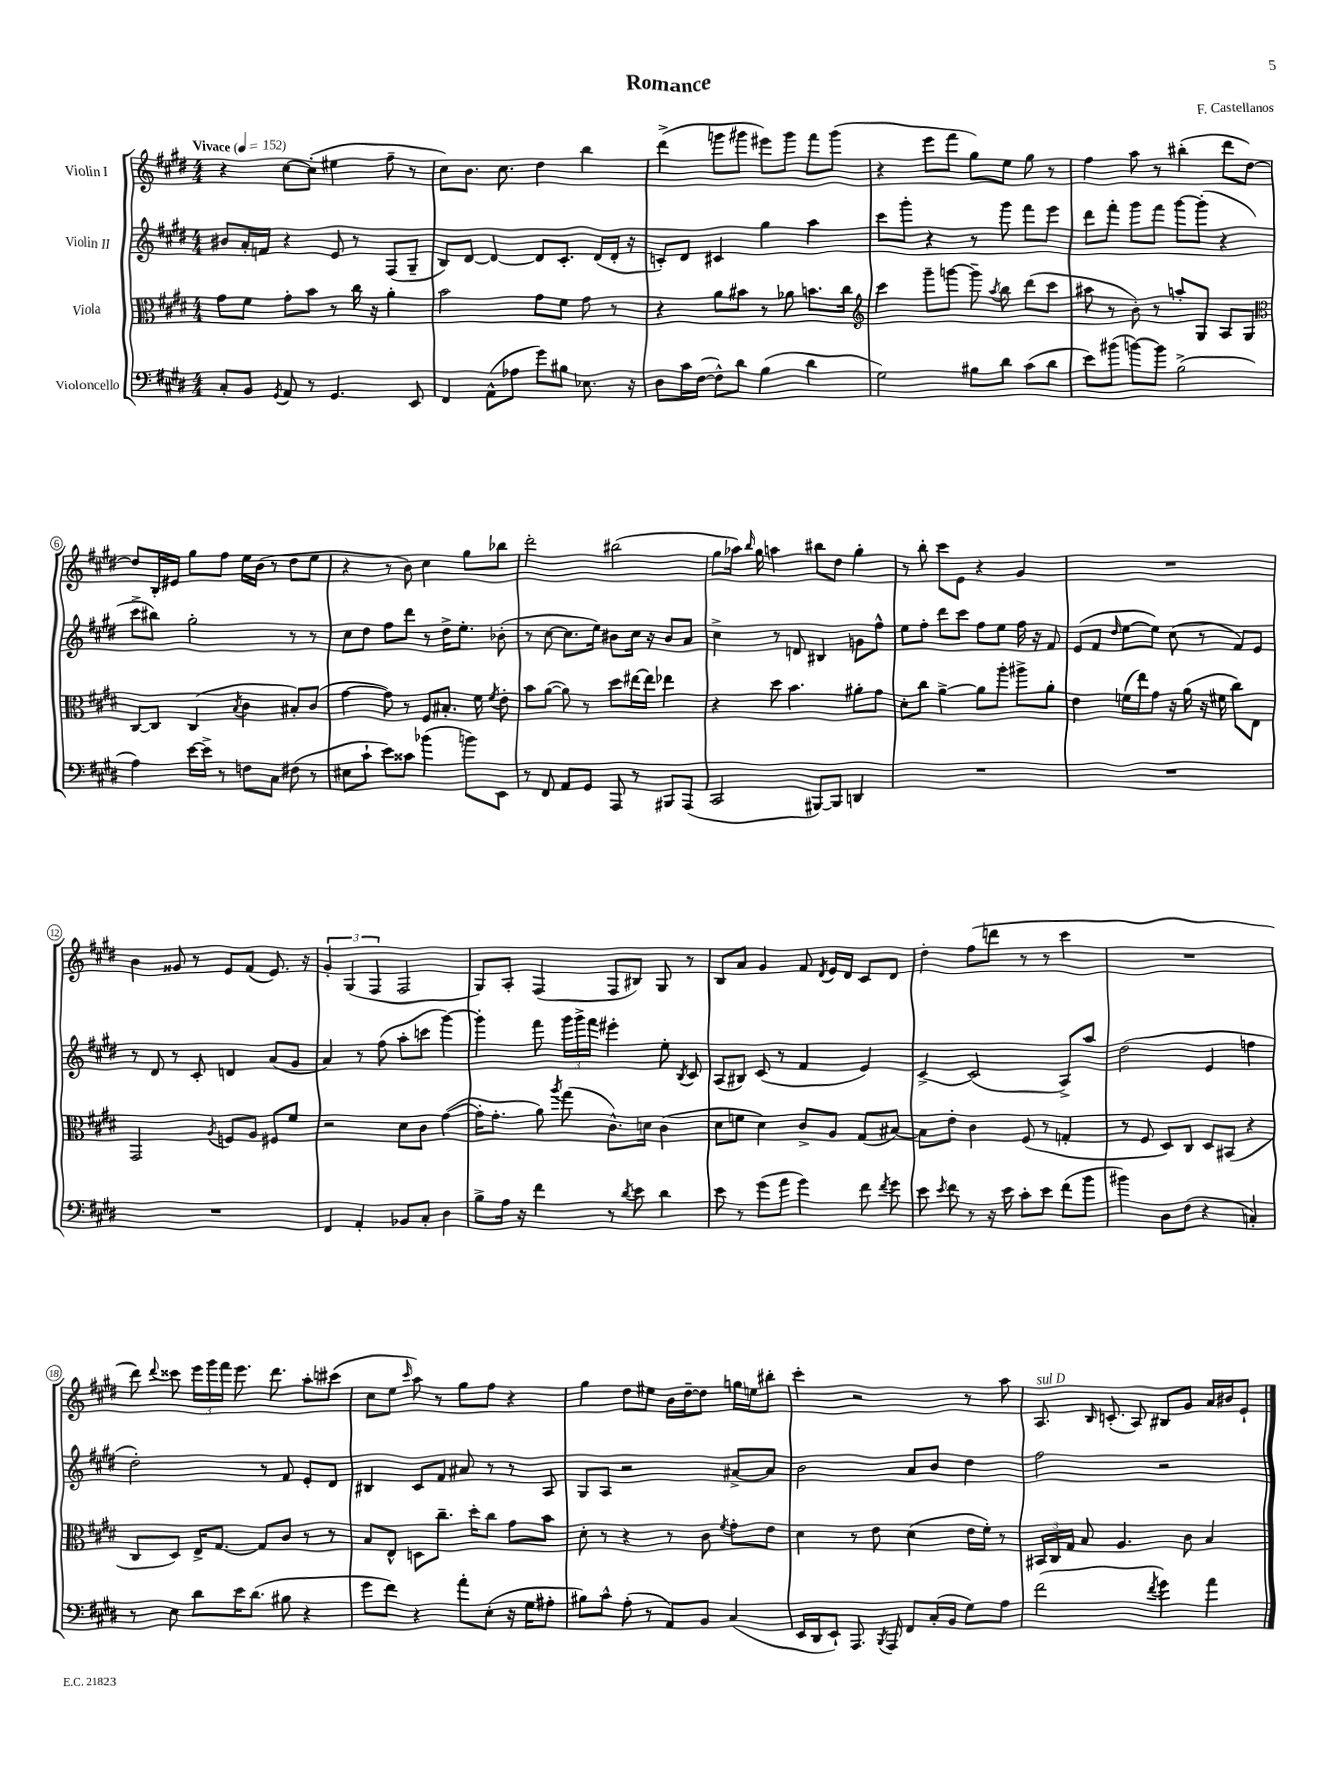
\header { title = "Romance" composer = "F. Castellanos" }
<<
\new StaffGroup <<
\new Staff = "s0" \with { instrumentName = "Violin I" } {
    \clef treble \key e \major \numericTimeSignature \time 4/4 \tempo "Vivace" 4 = 152
    \autoBeamOff r4 cis''8[~ cis''8]-.( eis''4 fis''8-- r8 |
    cis''8[) b'8.] cis''8. dis''4 b''4 |
    dis'''4->( g'''8[ gis'''8] eis'''8[) gis'''8] fis'''8[ gis'''8]( |
    r4 e'''8[ fis'''8] gis''8[) e''8] gis''8 r8 |
    fis''4 a''8 r8 bis''4-.( dis'''8[ dis''8]~) |
    dis''8[ b16-. eis'16] gis''8[ fis''8] e''16[ b'16]( r8 dis''8[ e''8] |
    r4 r8 b'8) cis''4 gis''8[ bes''8] |
    dis'''2-. bis''2( |
    gis''8[ aes''16]) \grace { b''16 } gis''16 a''4 bis''8[ dis''8] gis''4-. |
    r8 b''8-. cis'''8[ e'8] r4 gis'4 |
    R1 |
    b'4 gisis'8 r8 e'8[ fis'8]( e'8.) r16 |
    \tuplet 3/2 { gis'4-. gis4( fis4 } fis2 |
    gis8[) a8]-. fis4( fis8[ bis8]) gis8 r8 |
    b8[ a'8] gis'4 fis'8 \acciaccatura { dis'8 } e'16[ dis'16] cis'8[ dis'8] |
    dis''4-. fis''8[( d'''8] r8 r8 cis'''4 |
    R1 |
    dis'''8) \appoggiatura { dis'''8 } cisis'''8 \tuplet 3/2 { e'''16[ gis'''16 fis'''16] } e'''8. dis'''8. a''8[-. cis'''8]( |
    cis''8[ e''8] \grace { cis'''16 } a''8) r8 gis''8[ fis''8] r4 |
    gis''4 dis''8[ eis''8] b'16[ dis''16~-- dis''8] g''16[ e''16 bis''8]-. |
    cis'''4-. r2 r8 a''8 |
    a8.^\markup { \italic "sul D" } \grace { b16 } c'8.-.( a8) bis8[ gis'8] a'16[ bis'16 e'8]-! \bar "|." |
}
\new Staff = "s1" \with { instrumentName = "Violin II" } {
    \clef treble \key e \major \numericTimeSignature \time 4/4
    \autoBeamOff bis'8[ a'16-. f'16] r4 e'8 r8 fis8[( gis8]-- |
    b8[) dis'8]~ dis'4~ dis'8[ cis'8.]-. dis'16[( dis'16]-. r16 |
    c'8[-.) dis'8] cis'4 gis''4 a''4 |
    cis'''8[ gis'''8]-. r4 r8 gis'''8 fis'''8[ e'''8] |
    dis'''8[ fis'''8]-. gis'''8[ fis'''8] gis'''8[~ gis'''8]-.( r4 |
    cis'''8[-> bis''8]) gis''2-. r8 r8 |
    cis''8[ dis''8] fis''8[ dis'''8] r8 dis''16[-> e''8.]-. bes'8-.( |
    r8 cis''8~ cis''8.[ e''16]) bis'8[ cis''16] r16 bis'8[ a'8] |
    cis''4-> r8 d'8 bis4 g'8[ fis''8]-^ |
    e''8[ fis''8]-. dis'''8[ cis'''8] fis''8[ e''8] fis''16 r16 fis'8 |
    e'8[( fis'8] \grace { dis''16 } e''8[~ e''8]) cis''8( r8 fis'8[) e'8] |
    r8 dis'8 r8 cis'8-. d'4 a'8[( gis'8] |
    a'4) r8 fis''8( a''8[-. c'''8] gis'''4~) |
    gis'''4-. fis'''8 \tuplet 3/2 { gis'''16[ gis'''16-> fis'''16] } eis'''4-. e''8-. \acciaccatura { b8 } cis'8 |
    a8[( bis8]) cis'8( r8 fis'4 e'4) |
    cis'4~-> cis'2( a8[->) a''8] |
    dis''2( e'4 f''4 |
    dis''2-.) r8 fis'8 e'8[-. dis'8] |
    bis4 cis'8[ fis'8] ais'8 r8 r8 a8 |
    gis8[ a8] r2 ais'8[~-> ais'8] |
    b'2 a'8[ b'8] dis''4 |
    fis''2 r2 \bar "|." |
}
\new Staff = "s2" \with { instrumentName = "Viola" } {
    \clef alto \key e \major \numericTimeSignature \time 4/4
    \autoBeamOff gis'8[ fis'8] gis'8[-. b'8] r8 cis''16 r16 a'4-. |
    b'2 gis'8[ fis'8] gis'8 r8 |
    r4 a'8[ bis'8] r8 aes'8 b'8.[ cis''16] |
    \clef treble cis'''4 gis'''8[-- g'''8]~ g'''8-- \acciaccatura { a''8 } b''8 dis'''8[( cis'''8] |
    ais''8 r8 b'8-.) r8 a''8[-. gis8] a8[ gis8] |
    \clef alto cis8[~ cis8] cis4( \acciaccatura { b8 } cis'4 bis8[-.) cis'8]( |
    gis'4~ gis'8) r8 fis8[ bis8.]-. fis'16 \acciaccatura { fis'8 } e'8-. |
    b'8[ a'8]~( a'8) r8 dis''8[ eis''16~ eis''16] ees''4 |
    r4 dis''8 b'4. ais'8[-. gis'8] |
    dis'8[-. cis''8] a'4~-> a'8[ a''8]-. ais''8[-> a'8]-. |
    e'4 f'16[( e''16) gis'8] r16 a'16( r16 fis'16 cis''8[) e8] |
    gis,2 \acciaccatura { a8 } f8[ a8] fis8[ fis'8] |
    r2 dis'8[ cis'8] gis'4~( |
    gis'16[-. gis'8.]-. a'8) \acciaccatura { a''8 } gis''8( cis'8.[-^) d'16] cis'4( |
    dis'8[ f'8] dis'4) cis'8[-> a8] gis8[( bis8]~) |
    bis8[ e'8]-. cis'4 fis8( r8 g4-. |
    r8 fis8 dis8[) cis8] dis8[ bis,8]( r4 |
    cis8[ dis8]) e16[-> gis8.]~ gis8[ cis'8] r8 r8 |
    b8[ e8]-^ d8[ cis''8.]-- dis''16[-. cis''8] gis'8[ b'8] |
    dis'8-. r8 r4 r8 cis'8 \acciaccatura { fis'8 } gis'8[-. e'8] |
    dis'4 r8 e'8 dis'4( e'16[ fis'16]-.) r8 |
    \tuplet 3/2 { bis,16[ cis16 gis16] } b8 a4. cis'8 b4 \bar "|." |
}
\new Staff = "s3" \with { instrumentName = "Violoncello" } {
    \clef bass \key e \major \numericTimeSignature \time 4/4
    \autoBeamOff cis8[-. b,8] \acciaccatura { gis,8 } a,8 r8 gis,4. e,8 |
    fis,4 a,8[-^( aes8] gis'8[) bis8] ees8. r16 |
    dis8[ cis'16 fis16]~( fis8[-^) dis'8] b4( dis'4 |
    gis2) bis8[ dis'8] cis'8[( dis'8] |
    e'8[) bis'8]( b'8[~) b'8] b2->( |
    a4) e'16[~ e'16]-> r8 f8[ cis8] fis8( r8 |
    eis8[ cis'8]-! e'8[) cisis'8] bes'4( b'8[) e,8] |
    r8 fis,8 a,8[ gis,8] a,,8 r8 bis,,8[ a,,8]( |
    cis,2 bis,,8[~) bis,,8] d,4 |
    R1 |
    R1 |
    R1 |
    fis,4 a,4-. bes,8[ cis8]-. dis4 |
    b8[-> a16] r16 fis'4 r8 \acciaccatura { dis'8 } e'8 dis'4 |
    e'8 r8 gis'8[( a'8] gis'4) fis'8 \acciaccatura { fis'8 } gis'8 |
    e'8 \acciaccatura { e'8 } fis'8 r8 r16 e'16 cis'8[-. e'8] fis'8[( b'8] |
    bis'4) dis8[ fis8]( r4 c4-.) |
    r8 e8 dis'8[ e'16 dis'8.]( bis8 r4 |
    gis'8[ fis'8]) r4 a'8[-. e8]-.( r16 gis16[ ais8]-. |
    bis8[) cis'8]-^ a8-.( r8 a,8[) b,8] cis4( |
    e,16[ dis,16 e,8]-!) a,,8. \acciaccatura { b,,8 } a,,16 fis,8[ cis16-.( b,16] gis8[) a8] |
    fis'2( \acciaccatura { fis'8 } gis'4) a'4 \bar "|." |
}
>>
>>
\layout { \context { \Score \override BarNumber.stencil = #(make-stencil-circler 0.1 0.3 ly:text-interface::print) } }
